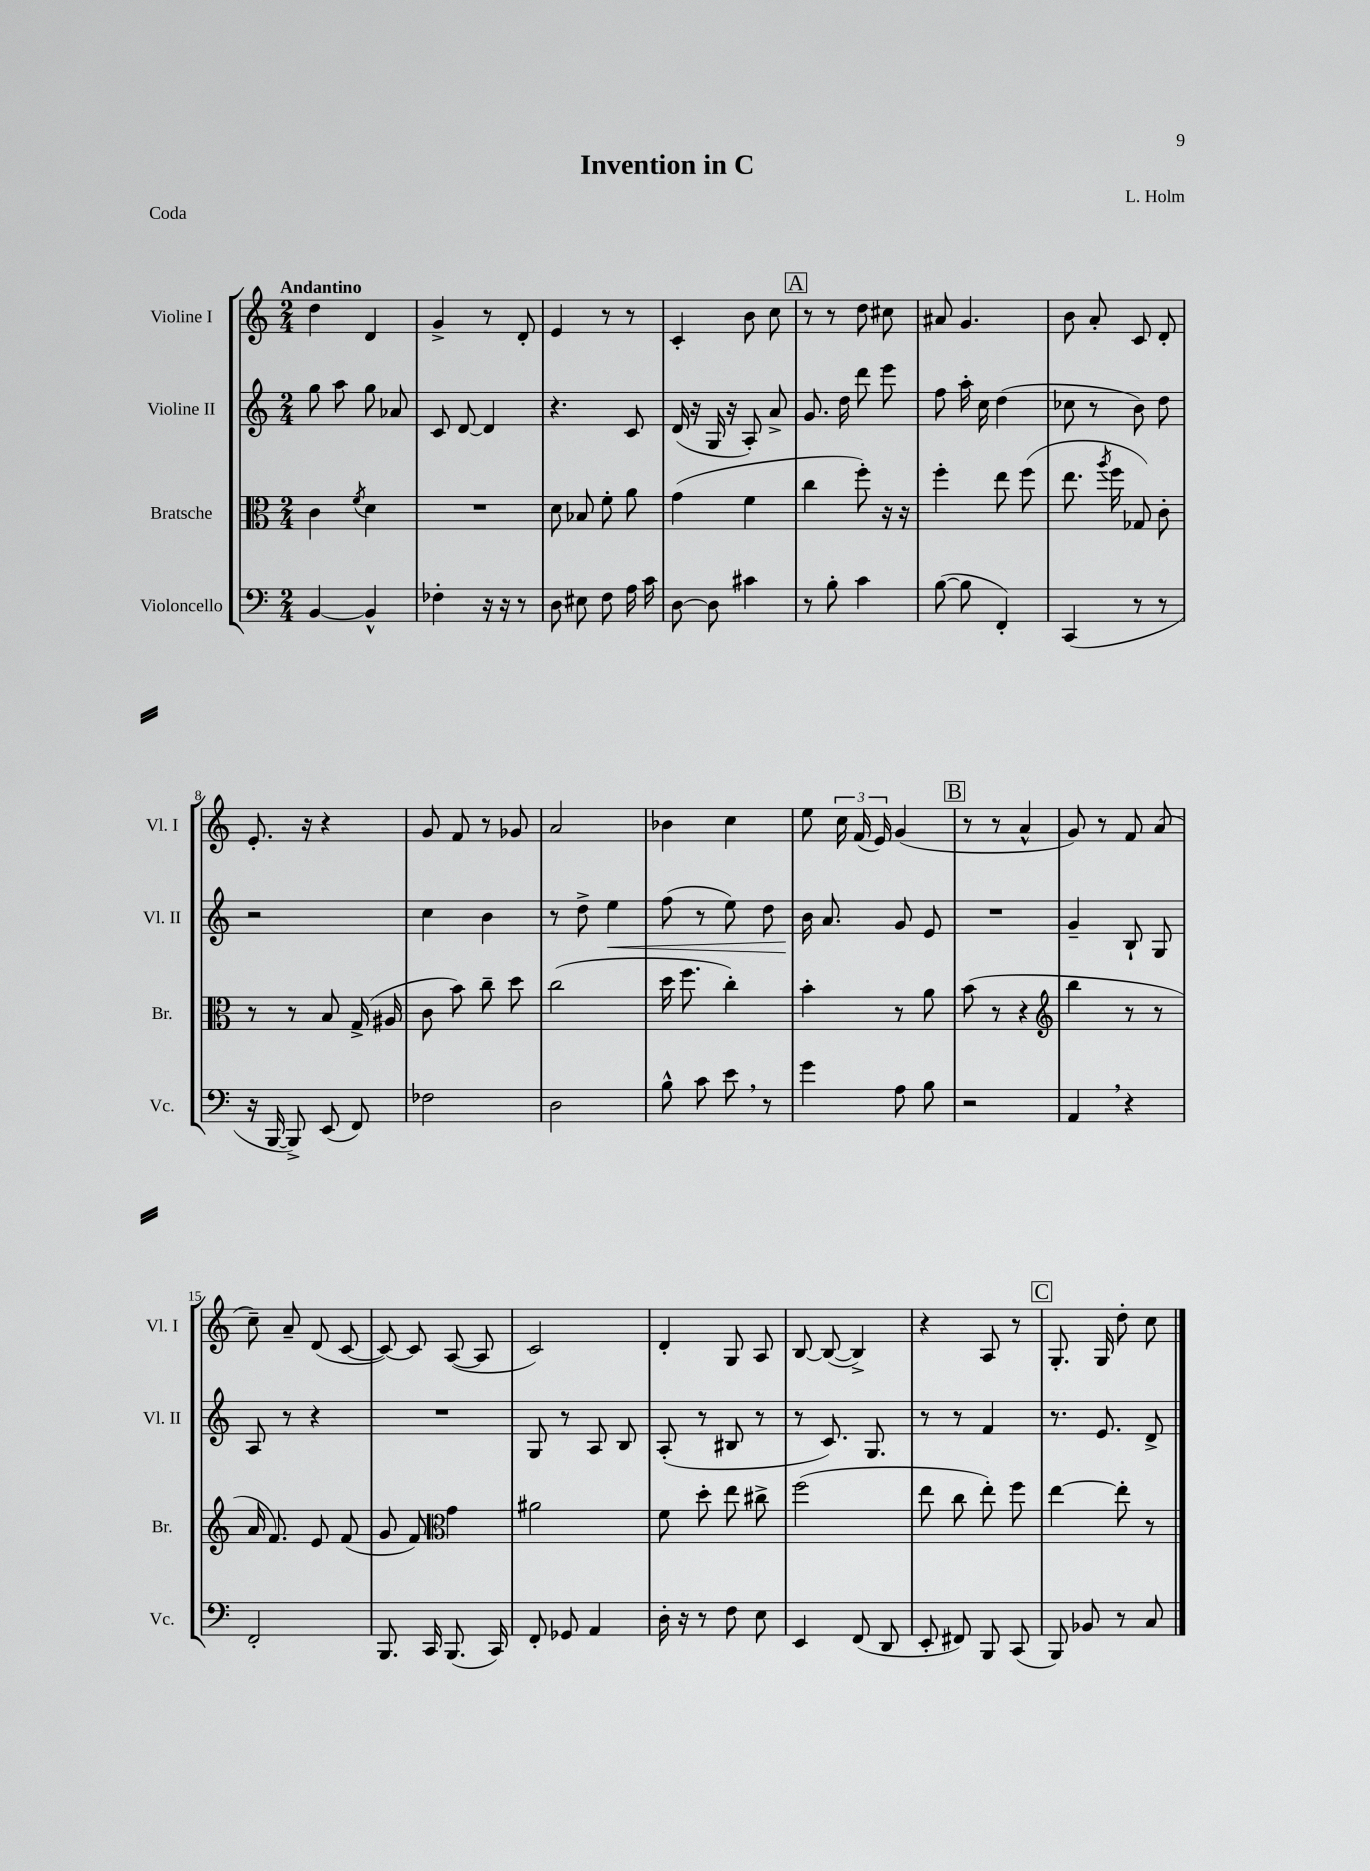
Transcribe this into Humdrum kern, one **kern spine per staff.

**kern	**kern	**kern	**kern
*staff4	*staff3	*staff2	*staff1
*clefF4	*clefC3	*clefG2	*clefG2
*k[]	*k[]	*k[]	*k[]
*M2/4	*M2/4	*M2/4	*M2/4
[4BB	4c	8gg	4dd
.	.	8aa	.
.	8qf	.	.
4BB^^]	4d	8gg	4d
.	.	8a-	.
=	=	=	=
4F-'	2r	8c	4g^
.	.	[8d	.
16r	.	4d]	8r
16r	.	.	.
8r	.	.	8d'
=	=	=	=
8D	8d	4.r	4e
8E#	8B-	.	.
8F	8f'	.	8r
16A	8a	8c	8r
16c	.	.	.
=	=	=	=
[8D	(4g	(16d	4c'
.	.	16r	.
8D]	.	16G	.
.	.	16r	.
4c#	4f	8A')	8b
.	.	8a^	8cc
=	=	=	=
8r	4cc	8.g	8r
8B'	.	.	8r
.	.	16dd	.
4c	8ff')	8ddd	8dd
.	16r	8eee	8cc#
.	16r	.	.
=	=	=	=
([8B	4ff'	8ff	8a#
8B]	.	16aa'	4.g
.	.	16cc	.
4FF')	8ee	(4dd	.
.	(8ff	.	.
=	=	=	=
(4CC	8.ee	8cc-	8b
.	.	8r	8a'
.	8qaa	.	.
.	16ff	.	.
8r	8G-)	8b)	8c
8r	8c'	8dd	8d'
=	=	=	=
16r	8r	2r	8.e'
[16BBB	.	.	.
8BBB^])	8r	.	.
.	.	.	16r
(8EE	8B	.	4r
8FF)	(16G^	.	.
.	16A#	.	.
=	=	=	=
2F-	8c	4cc	8g
.	8b)	.	8f
.	8cc~	4b	8r
.	8dd	.	8g-
=	=	=	=
2D	(2cc	8r	2a
.	.	8dd^	.
.	.	4ee	.
=	=	=	=
8B^^	16dd	(8ff	4b-
.	8.ff	.	.
8c	.	8r	.
8e	4cc')	8ee)	4cc
8r	.	8dd	.
=	=	=	=
4g	4b'	16b	8ee
.	.	8.a	.
.	.	.	24cc
.	.	.	(24f
.	.	.	24e)
8A	8r	8g	(4g
8B	8a	8e	.
=	=	=	=
2r	(8b	2r	8r
.	8r	.	8r
.	4r	.	4a^^
=	=	=	=
*	*clefG2	*	*
4AA	4bb	4g~	8g)
.	.	.	8r
4r	8r	8B`	8f
.	8r	8G	(8a
=	=	=	=
2FF'	16a	8A	8cc~)
.	8.f)	.	.
.	.	8r	8a~
.	8e	4r	(8d
.	(8f	.	[8c
=	=	=	=
8.BBB	8g	2r	8c_)
.	8f)	.	8c]
16CC	.	.	.
*	*clefC3	*	*
(8.BBB	4g	.	([8A
.	.	.	8A]
16CC)	.	.	.
=	=	=	=
8FF'	2a#	8G	2c)
8GG-	.	8r	.
4AA	.	8A	.
.	.	8B	.
=	=	=	=
16D'	8f	(8A'	4d'
16r	.	.	.
8r	8dd'	8r	.
8F	8ee	8B#	8G
8E	8cc#^	8r	8A
=	=	=	=
4EE	(2ff	8r	[8B
.	.	8.c)	(8B_
(8FF	.	.	4B^])
.	.	8.G	.
8DD	.	.	.
=	=	=	=
8EE'	8ee	8r	4r
8FF#)	8cc	8r	.
8BBB	8ee')	4f	8A
(8CC	8ff	.	8r
=	=	=	=
8BBB)	[4ee	8.r	8.G'
8BB-	.	.	.
.	.	8.e	16G
8r	8ee']	.	8dd'
8C	8r	8d^	8cc
==	==	==	==
*-	*-	*-	*-
